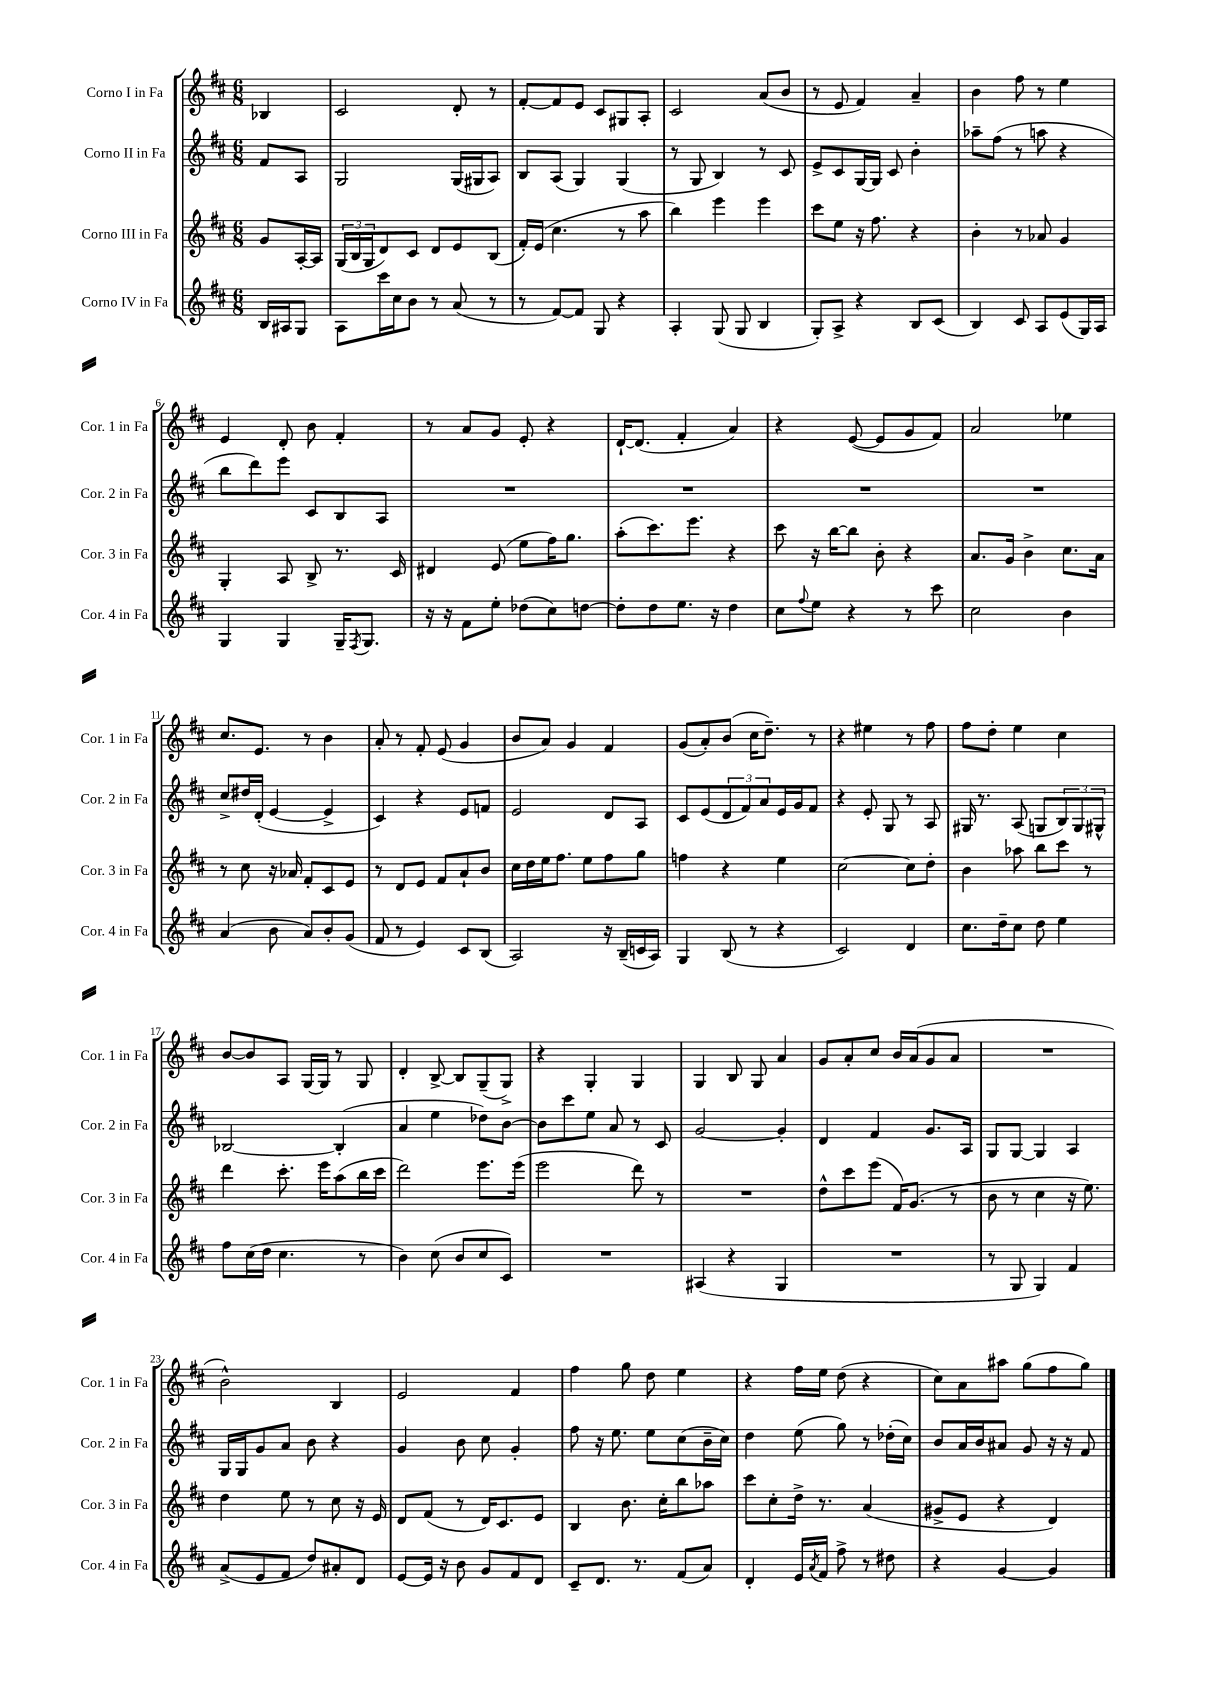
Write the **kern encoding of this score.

**kern	**kern	**kern	**kern
*staff4	*staff3	*staff2	*staff1
*clefG2	*clefG2	*clefG2	*clefG2
*k[f#c#]	*k[f#c#]	*k[f#c#]	*k[f#c#]
*M6/8	*M6/8	*M6/8	*M6/8
16B/LL	8g/L	8f#/L	4B-/
16A#/J	.	.	.
8G/J	[16A'/L	8A/J	.
.	16A/]JJ	.	.
=	=	=	=
8A\L	(24G/LL	2G/	2c#/
.	24B/	.	.
.	24G/J	.	.
16ccc#\L	8d/)	.	.
16cc#\J	.	.	.
8b\J	8c#/J	.	.
8r	8d/L	.	.
(8a/	8e/	(16G/LL	8d'/
.	.	16G#/J	.
8r	(8B/J	8A/J)	8r
=	=	=	=
8r	16f#'/LL)	8B/L	[8f#'/L
.	(16e/JJ	.	.
[8f#/L)	4.cc#\	(8A/J	8f#/]
8f#/]J	.	4G/)	8e/J
8G/	.	.	8c#/L
4r	8r	(4G/	8G#/
.	8aa\	.	8A'/J
=	=	=	=
4A'/	4bb\)	8r	2c#/
.	.	8G/	.
(8G/	4eee\	4B/)	.
8G/	.	.	.
4B/	4eee\	8r	(8a/L
.	.	8c#/	8b/J
=	=	=	=
8G'/L)	8ccc#\L	8e^/L	8r
8A^/J	8ee\J	8c#/	8e/
4r	16r	[16G/L	4f#/)
.	8.ff#\	16G/]JJ	.
.	.	8c#/	.
8B/L	4r	4b'\	4a~/
(8c#/J	.	.	.
=	=	=	=
4B/)	4b'\	8aa-~\L	4b\
.	.	(8ff#\J	.
8c#/	8r	8r	8ff#\
8A/L	8a-/	8aa\	8r
(8e/	4g/	4r	4ee\
16G/L)	.	.	.
16A/JJ	.	.	.
=	=	=	=
4G/	4G'/	8bb\L	4e/
.	.	8ddd\)	.
4G/	8A/	8eee\J	8d'/
.	8B^/	8c#/L	8b\
16G~/LK	8.r	8B/	4f#'/
8qF#/	.	.	.
8.G/J	.	.	.
.	.	8A/J	.
.	16c#/	.	.
=	=	=	=
16r	4d#/	2.r	8r
16r	.	.	.
8f#\L	.	.	8a/L
8ee'\J	(8e/	.	8g/J
(8dd-\L	8ee\L	.	8e'/
8cc#\)	16ff#\K)	.	4r
.	8.gg\J	.	.
[8dd\J	.	.	.
=	=	=	=
8dd'\]L	(8aa'\L	2.r	[16d`/LK
.	.	.	(8.d/]J
8dd\	8.ccc#\)	.	.
8.ee\J	.	.	4f#'/
.	8.eee\J	.	.
16r	.	.	.
4dd\	4r	.	4a/)
=	=	=	=
8cc#\L	8ccc#\	2.r	4r
8qqff#/	.	.	.
8ee\J	16r	.	.
.	[16bb\LK	.	.
4r	8bb\]J	.	([8e/
.	8b'\	.	8e/]L
8r	4r	.	8g/
8ccc#\	.	.	8f#/J)
=	=	=	=
2cc#\	8.a/L	2.r	2a/
.	16g/Jk	.	.
.	4b^\	.	.
4b\	8.cc#\L	.	4ee-\
.	16a\Jk	.	.
=	=	=	=
(4a/	8r	8cc#^/L	8.cc#/L
.	8cc#\	16dd#/L	.
.	.	(16d'/JJ	8.e/J
8b\	16r	[4e/	.
.	16a-/	.	.
8a/L)	8f#'/L	.	8r
8b'/	8c#/	4e^/]	4b\
(8g/J	8e/J	.	.
=	=	=	=
8f#/	8r	4c#/)	8a'/
8r	8d/L	.	8r
4e/)	8e/J	4r	8f#'/
.	8f#/L	.	(8e/
8c#/L	8a`/	8e/L	4g/
(8B/J	8b/J	8f/J	.
=	=	=	=
2A/)	16cc#\LL	2e/	8b/L
.	16dd\	.	.
.	16ee\J	.	8a/J)
.	8.ff#\J	.	.
.	.	.	4g/
.	8ee\L	.	.
16r	8ff#\	8d/L	4f#/
(16B~/LL	.	.	.
16c/	8gg\J	8A/J	.
16A/JJ)	.	.	.
=	=	=	=
4G/	4ff\	8c#/L	(8g/L
.	.	(8e/	8a'/)
(8B/	4r	12d/	(8b/J
.	.	12f#/)	.
8r	.	.	16cc#\LK
.	.	12a/	.
.	.	.	8.dd~\J)
4r	4ee\	16e/L	.
.	.	16g/J	.
.	.	8f#/J	8r
=	=	=	=
2c#/)	[2cc#\	4r	4r
.	.	8e'/	4ee#\
.	.	8G/	.
4d/	8cc#\]L	8r	8r
.	8dd'\J	8A/	8ff#\
=	=	=	=
8.cc#\L	4b\	16G#/	8ff#\L
.	.	8.r	.
.	.	.	8dd'\J
16dd~\k	.	.	.
8cc#\J	8aa-\	(8A/	4ee\
8dd\	8bb\L	8G/L	.
4ee\	8ccc#\J	12B/)	4cc#\
.	.	12G/	.
.	8r	.	.
.	.	12G#^^/J	.
=	=	=	=
8ff#\L	4ddd\	[2B-/	[8b/L
(16cc#\L	.	.	8b/]
16dd\JJ	.	.	.
4.cc#\	8.ccc#'\	.	8A/J
.	.	.	[16G/LL
.	16eee\LK	.	16G/]JJ
.	(8aa\	(4B-'/]	8r
8r	16bb\L	.	8G/
.	16ccc#\JJ	.	.
=	=	=	=
4b\)	2ddd\)	4a/	4d'/
(8cc#\	.	4ee\	[8B^/
8b/L	.	.	8B/]L
8cc#/	8.eee\L	8dd-\L)	(8G~/
8c#/J)	.	[8b\J	8G^/J)
.	(16eee\Jk	.	.
=	=	=	=
2.r	2eee\	8b\]L	4r
.	.	8ccc#\	.
.	.	8ee\J	4G'/
.	.	8a/	.
.	8ddd\)	8r	4G/
.	8r	8c#/	.
=	=	=	=
(4A#/	2.r	[2g/	4G/
4r	.	.	8B/
.	.	.	8G/
4G/	.	4g'/]	4a/
=	=	=	=
2.r	8dd^^\L	4d/	8g/L
.	8ccc#\	.	8a'/
.	(8eee\J	4f#/	8cc#/J
.	16f#/LK)	.	16b/LL
.	(8.g/J	.	(16a/J
.	.	8.g/L	8g/
.	8r	.	8a/J
.	.	16A/Jk	.
=	=	=	=
8r	8b\	8G/L	2.r
8G/	8r	[8G/J	.
4G/)	4cc#\	4G/]	.
4f#/	16r	4A/	.
.	8.ee\)	.	.
=	=	=	=
(8a^/L	4dd\	16G/LL	2b^^\)
.	.	16G/J	.
8e/	.	8g/	.
8f#/J	8ee\	8a/J	.
8dd/L)	8r	8b\	.
8a#'/	8cc#\	4r	4B/
8d/J	16r	.	.
.	16e/	.	.
=	=	=	=
[8e/L	8d/L	4g/	2e/
16e/]Jk	(8f#/J	.	.
16r	.	.	.
8b\	8r	8b\	.
8g/L	16d/LK)	8cc#\	.
.	8.c#/	.	.
8f#/	.	4g'/	4f#/
8d/J	8e/J	.	.
=	=	=	=
8c#~/L	4B/	8ff#\	4ff#\
8.d/J	.	16r	.
.	.	8.ee\	.
.	8.b\	.	8gg\
8.r	.	.	.
.	.	8ee\L	8dd\
.	16cc#'\LK	.	.
(8f#/L	8bb\	(8cc#\	4ee\
8a/J)	8aa-\J	16b~\L	.
.	.	16cc#\JJ)	.
=	=	=	=
4d'/	8ccc#\L	4dd\	4r
.	8cc#'\	.	.
16e/LL	16dd^\Jk	(8ee\	16ff#\LL
8qa/	.	.	.
16f#/JJ	8.r	.	16ee\JJ
8ff#^\	.	8gg\)	(8dd\
8r	(4a/	8r	4r
8dd#\	.	(16dd-'\LL	.
.	.	16cc#\JJ)	.
=	=	=	=
4r	8g#^/L	8b/L	8cc#\L)
.	8e/J	16a/L	8a\
.	.	16b/J	.
[4g/	4r	8a#/J	8aa#\J
.	.	8g/	(8gg\L
4g/]	4d/)	16r	8ff#\
.	.	16r	.
.	.	8f#/	8gg\J)
==	==	==	==
*-	*-	*-	*-
